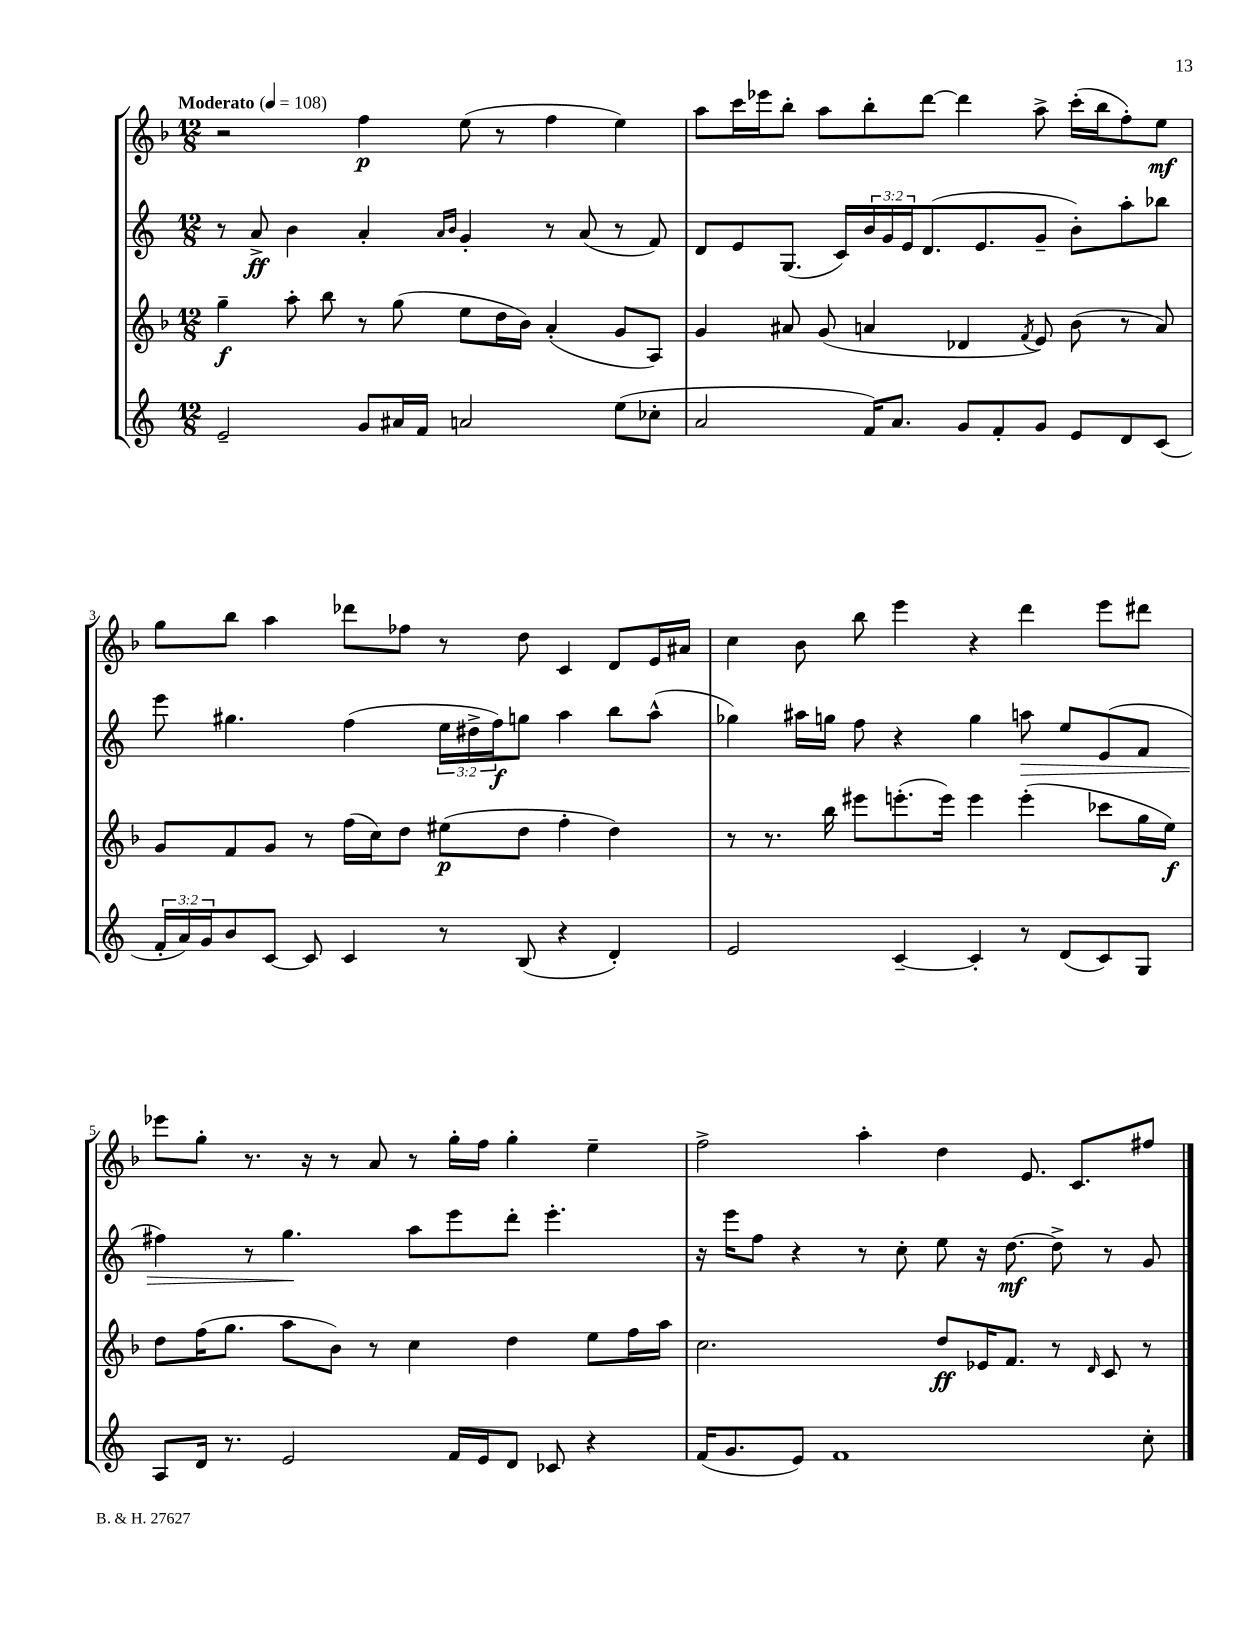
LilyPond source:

<<
\new StaffGroup <<
\new Staff = "s0" {
    \clef treble \key f \major \numericTimeSignature \time 12/8 \tempo "Moderato" 4 = 108
    r2 f''4\p e''8( r8 f''4 e''4) |
    a''8 c'''16 ees'''16 bes''8-. a''8 bes''8-. d'''8~ d'''4 a''8-> c'''16-.( bes''16 f''8-.) e''8\mf |
    g''8 bes''8 a''4 des'''8 fes''8 r8 d''8 c'4 d'8 e'16 ais'16 |
    c''4 bes'8 bes''8 e'''4 r4 d'''4 e'''8 dis'''8 |
    ees'''8 g''8-. r8. r16 r8 a'8 r8 g''16-. f''16 g''4-. e''4-- |
    f''2-> a''4-. d''4 e'8. c'8. fis''8 \bar "|." |
}
\new Staff = "s1" {
    \clef treble \key c \major \numericTimeSignature \time 12/8 \override Staff.TupletNumber.text = #tuplet-number::calc-fraction-text
    r8 a'8->\ff b'4 a'4-. \grace { a'16 b'16 } g'4-. r8 a'8( r8 f'8) |
    d'8 e'8 g8.( c'16) \tuplet 3/2 { b'16 g'16 e'16 } d'8.( e'8. g'8-- b'8-.) a''8-. bes''8 |
    e'''8 gis''4. f''4( \tuplet 3/2 { e''16 dis''16-> f''16\f) } g''8 a''4 b''8 a''8-^( |
    ges''4) ais''16 g''16 f''8 r4 g''4 a''8\> e''8 e'8( f'8 |
    fis''4) r8 g''4.\! a''8 e'''8 d'''8-. e'''4.-. |
    r16 e'''16 f''8 r4 r8 c''8-. e''8 r16 d''8.~\mf d''8-> r8 g'8 \bar "|." |
}
\new Staff = "s2" {
    \clef treble \key f \major \numericTimeSignature \time 12/8
    g''4--\f a''8-. bes''8 r8 g''8( e''8 d''16 bes'16) a'4-.( g'8 a8) |
    g'4 ais'8 g'8( a'4 des'4 \acciaccatura { f'8 } e'8) bes'8( r8 a'8) |
    g'8 f'8 g'8 r8 f''16( c''16) d''8 eis''8\p( d''8 f''4-. d''4) |
    r8 r8. bes''16 eis'''8 e'''8.-.( e'''16) e'''4 e'''4-.( ces'''8 g''16 e''16\f) |
    d''8 f''16( g''8. a''8 bes'8) r8 c''4 d''4 e''8 f''16 a''16 |
    c''2. d''8\ff ees'16 f'8. r8 \grace { d'16 } c'8 r8 \bar "|." |
}
\new Staff = "s3" {
    \clef treble \key c \major \numericTimeSignature \time 12/8 \override Staff.TupletNumber.text = #tuplet-number::calc-fraction-text
    e'2-- g'8 ais'16 f'16 a'2 e''8( ces''8-. |
    a'2 f'16) a'8. g'8 f'8-. g'8 e'8 d'8 c'8( |
    \tuplet 3/2 { f'16-. a'16) g'16 } b'8 c'8~ c'8 c'4 r8 b8( r4 d'4-.) |
    e'2 c'4~-- c'4-. r8 d'8( c'8) g8 |
    a8 d'16 r8. e'2 f'16 e'16 d'8 ces'8 r4 |
    f'16( g'8. e'8) f'1 c''8-. \bar "|." |
}
>>
>>
